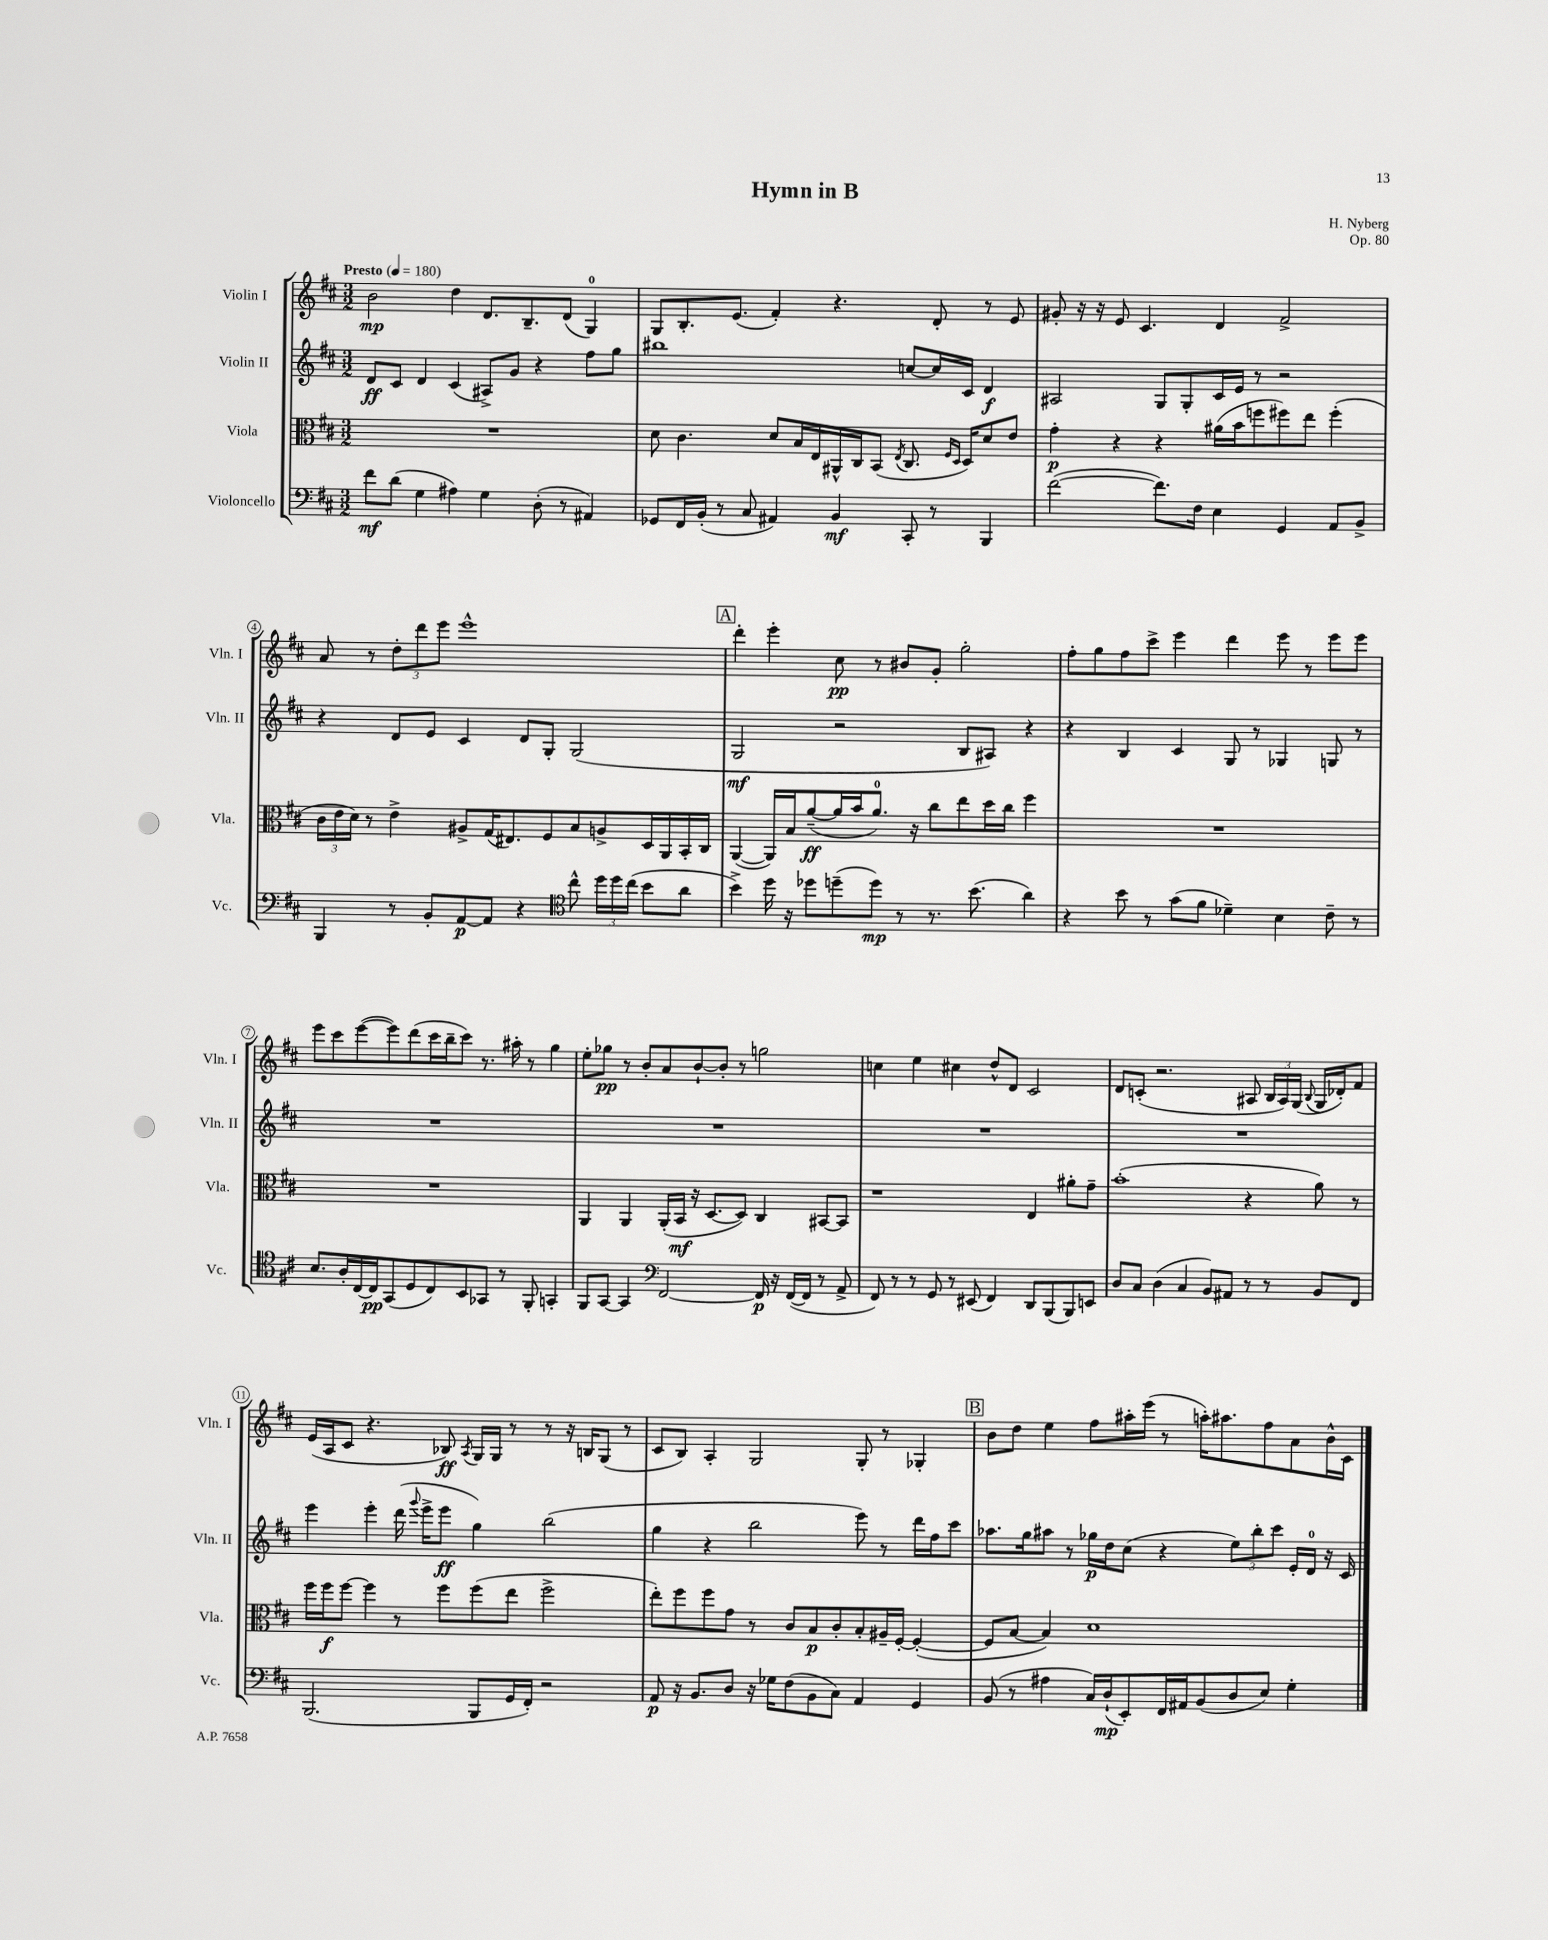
\header { title = "Hymn in B" composer = "H. Nyberg" opus = "Op. 80" }
<<
\new StaffGroup <<
\new Staff = "s0" \with { instrumentName = "Violin I" shortInstrumentName = "Vln. I" } {
    \clef treble \key d \major \numericTimeSignature \time 3/2 \tempo "Presto" 4 = 180
    \autoBeamOff b'2\mp d''4 d'8.[ b8.-- d'8]( g4-0) |
    g8[ b8.-. e'8.]( fis'4-.) r4. d'8-. r8 e'8 |
    gis'8-. r16 r16 e'8 cis'4. d'4 fis'2-> |
    a'8 r8 \tuplet 3/2 { d''8[-. d'''8 e'''8] } e'''1-^ |
    \mark \markup { \box "A" } d'''4-. e'''4-. cis''8\pp r8 bis'8[ g'8]-. g''2-. |
    fis''8[-. g''8 fis''8 cis'''8]-> e'''4 d'''4 e'''8 r8 e'''8[ e'''8] |
    e'''8[ cis'''8 e'''8~( e'''8) d'''8( cis'''16 b''16-- cis'''8]) r8. ais''16-. r8 g''4 |
    e''8[-. ges''8]\pp r8 b'8[-. a'8 b'8~-! b'8]-. r8 g''2 |
    c''4 e''4 cis''4 d''8[-^ d'8] cis'2 |
    d'8[ c'8]-.( r2. ais8 \tuplet 3/2 { b16[ ais16) g16]( } \appoggiatura { b8 } g16[ des'16-.) fis'8] |
    e'16[( a16 cis'8] r4. bes8\ff) \acciaccatura { a8 } g16[ g16] r8 r8 r16 b16[ g8]( r8 |
    cis'8[ b8]) a4-. g2 g8-. r8 ges4-. |
    \mark \markup { \box "B" } b'8[ d''8] e''4 fis''8[ ais''16-. e'''16]( r8 a''16[-.) ais''8. fis''8 a'8 b'16-^ cis'16] \bar "|." |
}
\new Staff = "s1" \with { instrumentName = "Violin II" shortInstrumentName = "Vln. II" } {
    \clef treble \key d \major \numericTimeSignature \time 3/2
    \autoBeamOff d'8[\ff cis'8] d'4 cis'4( ais8[->) g'8] r4 fis''8[ g''8] |
    bis''1 c''8[~ c''16 cis'16] d'4\f |
    ais2 g8[ g8-. cis'16 e'16] r8 r2 |
    r4 d'8[ e'8] cis'4 d'8[ g8]-. g2( |
    \mark \markup { \box "A" } g2\mf r2 b8[ ais8]) r4 |
    r4 b4 cis'4 g8 r8 ges4 g8 r8 |
    R1. |
    R1. |
    R1. |
    R1. |
    e'''4 e'''4-. d'''16( \appoggiatura { g'''8 } e'''16[-> e'''8]\ff g''4) b''2( |
    g''4 r4 b''2 e'''8) r8 d'''16[ fis''16 cis'''8] |
    \mark \markup { \box "B" } aes''8.[ g''16 ais''8] r8 ges''16[\p d''16 cis''8]( r4 \tuplet 3/2 { e''8[) b''8-. cis'''8] } e'16[-. d'16]-0 r16 cis'16 \bar "|." |
}
\new Staff = "s2" \with { instrumentName = "Viola" shortInstrumentName = "Vla." } {
    \clef alto \key d \major \numericTimeSignature \time 3/2
    \autoBeamOff R1. |
    d'8 cis'4. d'8[ b16 e16 ais,16-^ cis16 b,8]( \acciaccatura { e8 } cis8. \grace { fis16[ d16] } d16[) d'8 e'8] |
    g'4-.\p r4 r4 ais'16[( b'16 f''8 fis''8) e''8] fis''4-.( |
    \tuplet 3/2 { cis'16[ e'16 d'16]) } r8 e'4-> ais8[-> g16( eis8.) fis8 b8 a8-> d16 a,16 b,16-. cis16] |
    \mark \markup { \box "A" } a,4~( a,16[) b16 a'8~--\ff( a'16 b'16 a'8.]-0) r16 cis''8[ e''8 d''16 cis''16] fis''4 |
    R1. |
    R1. |
    a,4 a,4 a,16[-.( b,16]\mf r16 d8.[~ d8]) cis4 bis,8[~ bis,8] |
    r1 e4 ais'8[-. g'8]-- |
    b'1-.( r4 a'8) r8 |
    fis''16[ fis''16\f fis''8]~ fis''4 r8 fis''8[ fis''8( e''8] fis''2-> |
    e''8[-.) fis''8 fis''8 g'8] r8 cis'8[ b8\p cis'8-. b8-. ais16-- fis16]~-. fis4~-.( |
    \mark \markup { \box "B" } fis8[ b8]~ b4) d'1 \bar "|." |
}
\new Staff = "s3" \with { instrumentName = "Violoncello" shortInstrumentName = "Vc." } {
    \clef bass \key d \major \numericTimeSignature \time 3/2
    \autoBeamOff fis'8[\mf d'8]( g4 ais4) g4 d8-.( r8 ais,4) |
    ges,8[ fis,16 b,16]-.( r8 cis8 ais,4) b,4\mf cis,8-. r8 b,,4 |
    fis'2~( fis'8.[) fis16] e4 g,4 a,8[ b,8]-> |
    b,,4 r8 b,8[-. a,8~\p a,8] r4 \clef tenor cis''8-^ \tuplet 3/2 { d''16[ d''16 cis''16]( } b'8[ a'8] |
    \mark \markup { \box "A" } b'4->) d''16 r16 des''8[ d''8--( d''8]\mp) r8 r8. b'8.( a'4) |
    r4 b'8 r8 g'8[( fis'8] des'4--) b4 cis'8-- r8 |
    b8.[ a16-. cis16~ cis16\pp g,8( d8 cis8) b,8 ges,8] r8 fis,8-. g,4-. |
    fis,8[ g,8]~ g,4 \clef bass fis,2~ fis,16\p r16 fis,16[~( fis,16] r8 a,8-> |
    fis,8) r8 r8 g,8 r8 eis,8( fis,4) d,8[ b,,8( b,,8) e,8] |
    d8[ cis8] d4( cis4 b,8[) ais,8] r8 r8 b,8[ fis,8] |
    b,,2.( b,,8[ g,16 fis,16]-.) r2 |
    a,8\p r16 b,8.[ d8] r16 ges16[ fis8( b,8 cis8]) a,4 g,4 |
    \mark \markup { \box "B" } b,8( r8 ais4 cis16[) d16-!\mp( e,8-.) fis,16 ais,16 b,8( d8 e8]) g4-. \bar "|." |
}
>>
>>
\layout { \context { \Score \override BarNumber.stencil = #(make-stencil-circler 0.1 0.3 ly:text-interface::print) } }
